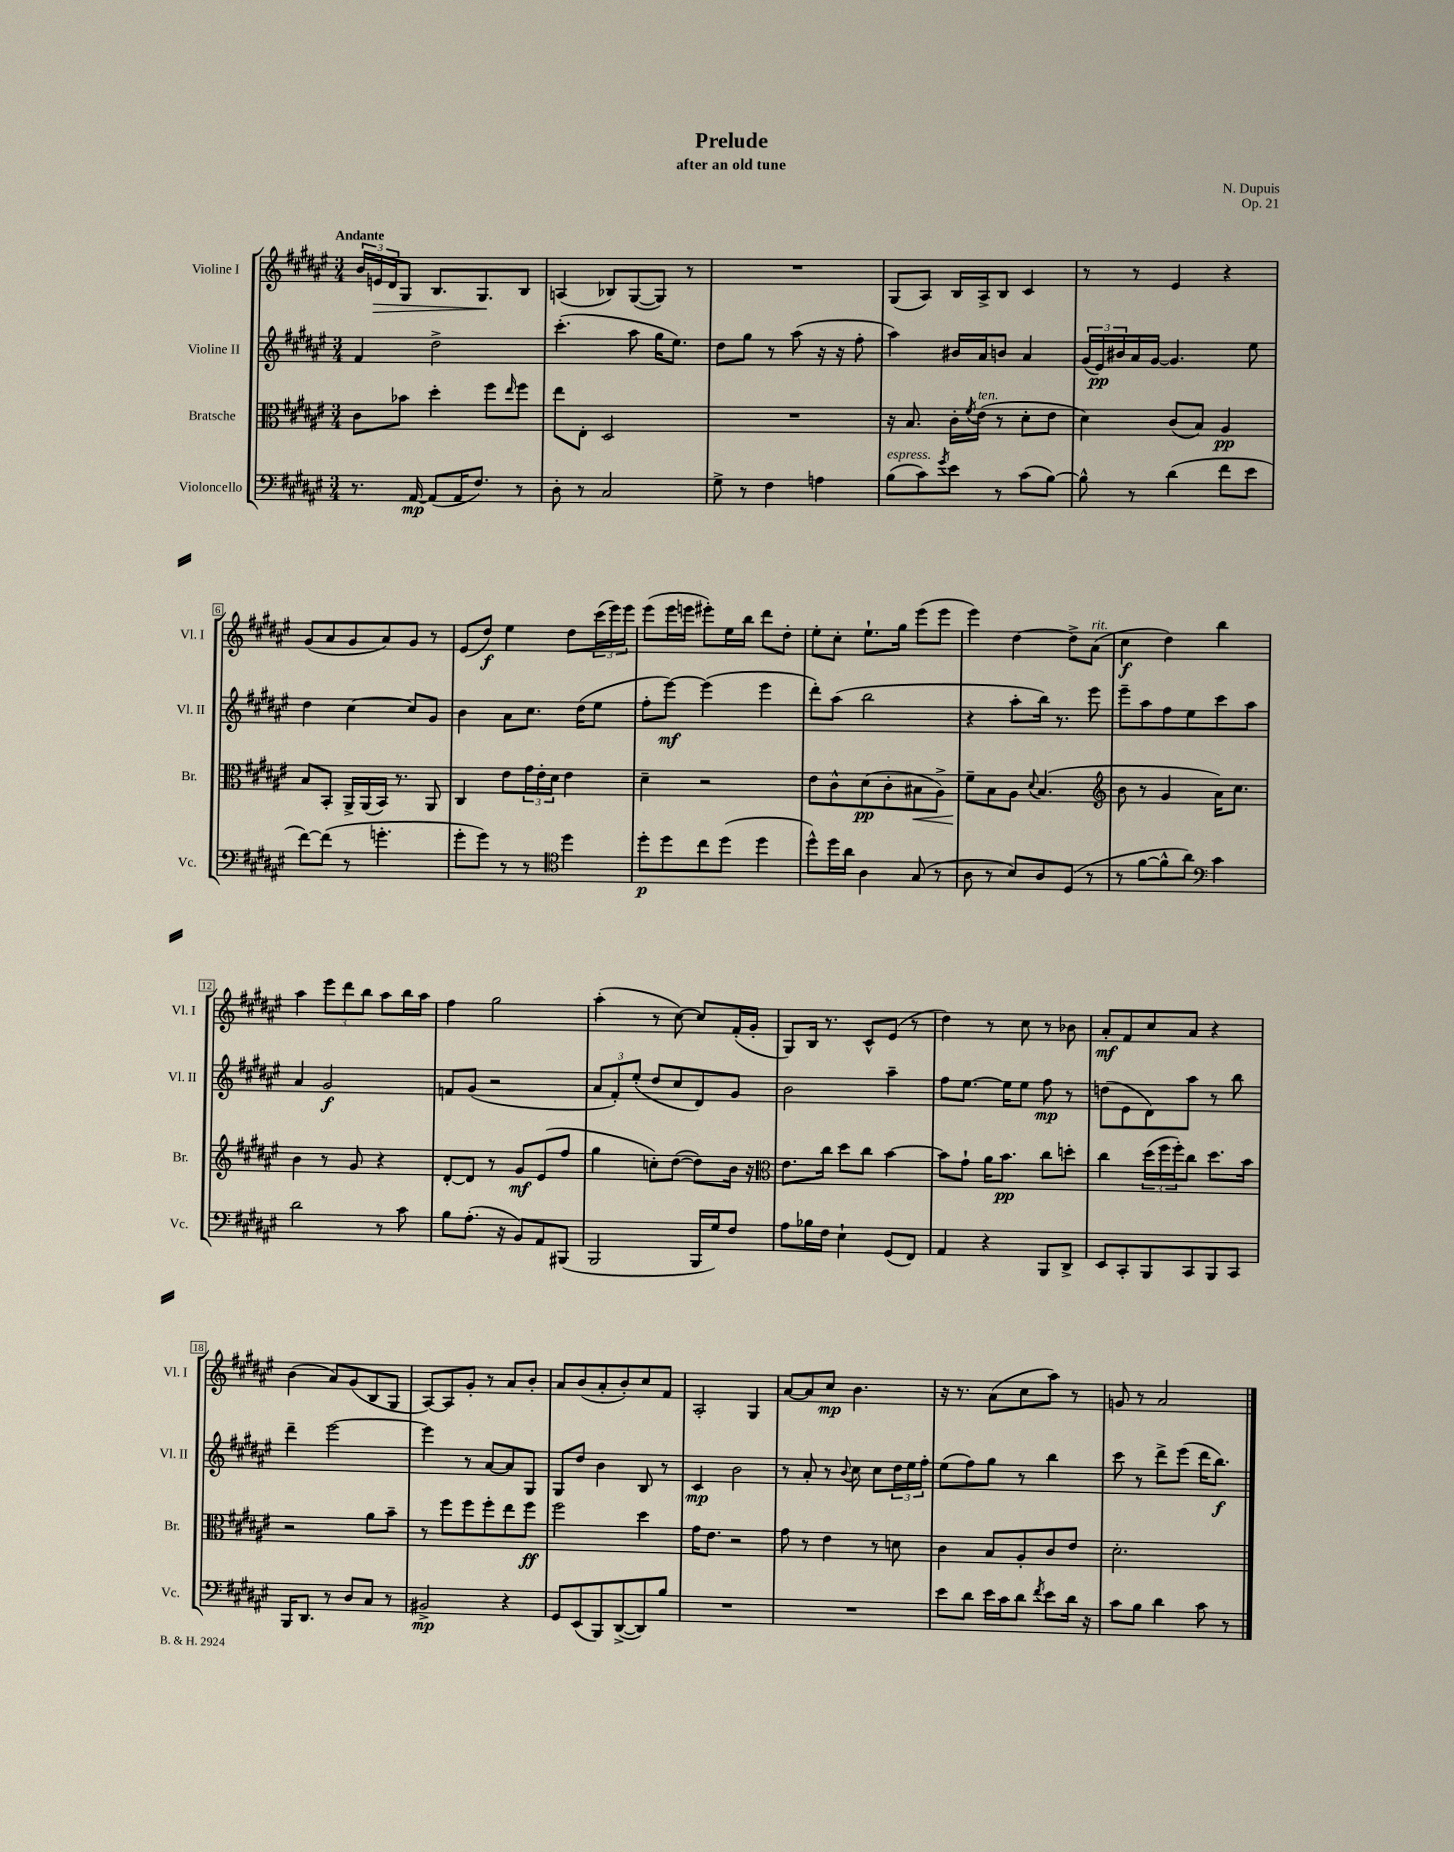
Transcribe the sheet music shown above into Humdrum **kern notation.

**kern	**dynam	**kern	**dynam	**kern	**dynam	**kern	**dynam
*part4	*part4	*part3	*part3	*part2	*part2	*part1	*part1
*staff4	*staff4	*staff3	*staff3	*staff2	*staff2	*staff1	*staff1
*I"Violoncello	*	*I"Bratsche	*	*I"Violine II	*	*I"Violine I	*
*I'Vc.	*	*I'Br.	*	*I'Vl. II	*	*I'Vl. I	*
*clefF4	*	*clefC3	*	*clefG2	*	*clefG2	*
*k[f#c#g#d#a#e#]	*	*k[f#c#g#d#a#e#]	*	*k[f#c#g#d#a#e#]	*	*k[f#c#g#d#a#e#]	*
*M3/4	*	*M3/4	*	*M3/4	*	*M3/4	*
=1	=1	=1	=1	=1	=1	=1	=1
!	!	!	!	!	!	!LO:TX:a:B:t=Andante	!
8.r	.	8c#\L	.	4f#/	.	24b/LL	.
!	!	!	!	!	!	!	!LO:HP:b
.	.	.	.	.	.	24en/	>
.	.	.	.	.	.	24d#/J	.
.	.	8b-X\J	.	.	.	8G#/J	.
[16AA#/	mp	.	.	.	.	.	.
(8AA#/L]	.	4dd#'\	.	2dd#^\	.	8.B/L	.
16AA#/K	.	.	.	.	.	.	.
8.F#/J)	.	.	.	.	.	8.G#/	.
.	.	8ff#\L	.	.	.	.	.
.	.	16qqee#/	.	.	.	.	.
8r	.	8ff#\J	.	.	.	8B/J	]
=2	=2	=2	=2	=2	=2	=2	=2
8D#'\	.	8ee#\L	.	(4.ccc#'\	.	(4An/	.
8r	.	8E#'\J	.	.	.	.	.
2C#/	.	2D#/	.	.	.	8B-X/L)	.
.	.	.	.	8aa#\	.	([8G#/	.
.	.	.	.	16gg#\KL	.	8G#/J])	.
.	.	.	.	8.ee#\J)	.	.	.
.	.	.	.	.	.	8r	.
=3	=3	=3	=3	=3	=3	=3	=3
8G#^\	.	2.r	.	8dd#\L	.	2.r	.
8r	.	.	.	8gg#\J	.	.	.
4F#\	.	.	.	8r	.	.	.
.	.	.	.	(8aa#\	.	.	.
4An\	.	.	.	16r	.	.	.
.	.	.	.	16r	.	.	.
.	.	.	.	8ff#'\	.	.	.
=4	=4	=4	=4	=4	=4	=4	=4
!LO:TX:a:i:t=espress.	!	!	!	!	!	!	!
(8B\L	.	16r	.	4aa#\)	.	(8G#/L	.
.	.	8.B/	.	.	.	.	.
8c#\)	.	.	.	.	.	8A#/J)	.
8qg#/	.	.	.	.	.	.	.
8e#\J	.	16c#'\LL	.	16b#X/LL	.	16B/LL	.
.	.	8qf#/	.	.	.	.	.
!	!	!LO:TX:a:i:t=ten.	!	!	!	!	!
.	.	(16e#\JJ	.	16a#/J	.	16A#^/J	.
8r	.	8r	.	8bn/J	.	8B/J	.
(8c#\L	.	8d#'\L	.	4a#/	.	4c#/	.
[8B\J)	.	8e#\J	.	.	.	.	.
=5	=5	=5	=5	=5	=5	=5	=5
8B^^\]	.	4d#\)	.	(24g#/LL	.	8r	.
.	.	.	.	24e#/)	pp	.	.
.	.	.	.	24b#X/	.	.	.
8r	.	.	.	16a#/	.	8r	.
.	.	.	.	[16g#/JJ	.	.	.
(4d#\	.	(8c#/L	.	4.g#/]	.	4e#/	.
.	.	8B/J)	.	.	.	.	.
8f#\L	.	4A#/	pp	.	.	4r	.
8e#\J	.	.	.	8ee#\	.	.	.
!!LO:LB:g=z
=6	=6	=6	=6	=6	=6	=6	=6
[8f#\L)	.	8B/L	.	4dd#\	.	(8g#/L	.
(8f#\J]	.	8BB'/J	.	.	.	8a#/	.
8r	.	16AA#^/LL	.	[4cc#\	.	8g#/	.
.	.	(16AA#/	.	.	.	.	.
4.gn'\	.	16BB/JJ)	.	.	.	8a#/)	.
.	.	8.r	.	.	.	.	.
.	.	.	.	8cc#/L]	.	8g#/J	.
.	.	8AA#/	.	8g#/J	.	8r	.
=7	=7	=7	=7	=7	=7	=7	=7
8g#'\L	.	4C#/	.	4b\	.	(8e#/L	.
8g#\J)	.	.	.	.	.	8dd#/J)	f
8r	.	8e#\L	.	8a#\L	.	4ee#\	.
8r	.	24g#\L	.	8.cc#\J	.	.	.
.	.	24e#'\	.	.	.	.	.
.	.	24d#\JJ	.	.	.	.	.
*clefC4	*	*	*	*	*	*	*
4dd#\	.	4e#\	.	.	.	8dd#\L	.
.	.	.	.	(16dd#\KL	.	.	.
.	.	.	.	8ee#\J	.	(24ccc#\L	.
.	.	.	.	.	.	24eee#\)	.
.	.	.	.	.	.	24eee#\JJ	.
=8	=8	=8	=8	=8	=8	=8	=8
8dd#'\L	p	4d#~\	.	8ff#'\L	.	(8eee#\L	.
8dd#\	.	.	.	[8eee#\J)	mf	16eee#\L	.
.	.	.	.	.	.	16eeen\JJ	.
8cc#\	.	2r	.	(4eee#\]	.	8eee#X'\L)	.
(8dd#\J	.	.	.	.	.	16ee#\L	.
.	.	.	.	.	.	16bb\JJ	.
4dd#\	.	.	.	4eee#\	.	8ddd#\L	.
.	.	.	.	.	.	8dd#'\J	.
=9	=9	=9	=9	=9	=9	=9	=9
8dd#^^\L)	.	8e#\L	.	8ddd#'\L)	.	8ee#'\L	.
16dd#\L	.	8c#^^\	.	(8aa#\J	.	8cc#'\J	.
16a#\JJ	.	.	.	.	.	.	.
4A#\	.	(8d#\	pp	2bb\	.	8.ee#`\L	.
.	.	8c#'\	.	.	.	.	.
.	.	.	.	.	.	16gg#\Jk	.
!	!	!	!LO:HP:b	!	!	!	!
(8G#/	.	8B#X\	<	.	.	(8eee#\L	.
8r	.	8A#^\J)	.	.	.	8eee#\J	.
=10	=10	=10	=10	=10	=10	=10	=10
8A#\	.	8f#~\L	.	4r	.	4eee#\)	.
8r	.	8B\	[	.	.	.	.
8B/L)	.	8A#\J	.	8aa#'\L	.	[4dd#\	.
.	.	8qqd#/	.	.	.	.	.
8A#/	.	(4.B/	.	16bb\Jk)	.	.	.
.	.	.	.	8.r	.	.	.
(8D#/J	.	.	.	.	.	8dd#^\L]	.
!	!	!	!	!	!	!LO:TX:a:i:t=rit.	!
8r	.	.	.	8eee#\	.	(8a#\J	.
=11	=11	=11	=11	=11	=11	=11	=11
*	*	*clefG2	*	*	*	*	*
8r	.	8b\	.	8eee#~\L	.	4cc#\	f
[8f#\L	.	8r	.	8aa#\	.	.	.
8f#^^\]	.	4g#/	.	8ff#\	.	4dd#\)	.
8a#\J)	.	.	.	8ee#\	.	.	.
*clefF4	*	*	*	*	*	*	*
4c#\	.	16a#\KL)	.	8ccc#\	.	4bb\	.
.	.	8.cc#\J	.	.	.	.	.
.	.	.	.	8aa#\J	.	.	.
!!LO:LB:g=z
=12	=12	=12	=12	=12	=12	=12	=12
2d#\	.	4b\	.	4a#/	.	4aa#\	.
.	.	8r	.	2g#/	f	12eee#\L	.
.	.	.	.	.	.	12ddd#\	.
.	.	8g#/	.	.	.	.	.
.	.	.	.	.	.	12bb\J	.
8r	.	4r	.	.	.	8aa#\L	.
8c#\	.	.	.	.	.	16bb\L	.
.	.	.	.	.	.	16aa#\JJ	.
=13	=13	=13	=13	=13	=13	=13	=13
8B\L	.	[8d#'/L	.	8fn/L	.	4ff#\	.
(8.A#'\J	.	8d#/J]	.	(8g#/J	.	.	.
.	.	8r	.	2r	.	2gg#\	.
16r	.	.	.	.	.	.	.
8BB/L)	.	8g#/L	mf	.	.	.	.
8AA#/	.	(8e#/	.	.	.	.	.
(8BBB#X/J	.	8ff#/J	.	.	.	.	.
=14	=14	=14	=14	=14	=14	=14	=14
2BBB/	.	4gg#\	.	12a#/L	.	(4aa#'\	.
.	.	.	.	12f#'/)	.	.	.
.	.	.	.	(12ee#'/J	.	.	.
.	.	8ccn'\L)	.	8dd#/L	.	8r	.
.	.	([8dd#\J	.	8cc#/	.	[8cc#\)	.
16BBB/LL	.	8dd#\L])	.	8d#/)	.	8cc#/L]	.
16G#/J)	.	.	.	.	.	.	.
8F#/J	.	16b\Jk	.	8g#/J	.	(16f#'/L	.
.	.	16r	.	.	.	16g#'/JJ	.
=15	=15	=15	=15	=15	=15	=15	=15
*	*	*clefC3	*	*	*	*	*
8A#\L	.	8.e#\L	.	2b\	.	8G#/L)	.
16B-X\L	.	.	.	.	.	16B/Jk	.
16F#\JJ	.	16cc#\Jk	.	.	.	8.r	.
4E#`\	.	8dd#\L	.	.	.	.	.
.	.	8cc#\J	.	.	.	8c#^^/L	.
(8GG#/L	.	[4b\	.	4aa#~\	.	(8e#/J	.
8FF#/J)	.	.	.	.	.	8r	.
=16	=16	=16	=16	=16	=16	=16	=16
4AA#/	.	8b\L]	.	8ff#\L	.	4dd#\)	.
.	.	8g#`\J	.	[8.ee#\J	.	.	.
4r	.	16a#\KL	.	.	.	8r	.
.	.	8.b\J	pp	16ee#\KL]	.	.	.
.	.	.	.	8ee#\J	.	8cc#\	.
8BBB/L	.	8cc#\L	.	8ff#\	mp	8r	.
8DD#^/J	.	8ddn'\J	.	8r	.	8b-X\	.
=17	=17	=17	=17	=17	=17	=17	=17
8EE#/L	.	4cc#\	.	(8ddn\L	.	8a#'/L	mf
8CC#'/	.	.	.	8e#\	.	8f#/	.
8BBB/	.	(24dd#\LL	.	8d#\)	.	8cc#/	.
.	.	24ff#\	.	.	.	.	.
.	.	24ff#'\J)	.	.	.	.	.
8CC#/	.	8cc#\J	.	8aa#\J	.	8a#/J	.
8BBB/	.	8.dd#\L	.	8r	.	4r	.
8CC#/J	.	.	.	8bb\	.	.	.
.	.	16b\Jk	.	.	.	.	.
!!LO:LB:g=z
=18	=18	=18	=18	=18	=18	=18	=18
16BBB/KL	.	2r	.	4ddd#~\	.	(4b\	.
8.DD#/J	.	.	.	.	.	.	.
8r	.	.	.	[2eee#\	.	8a#/L)	.
8D#/L	.	.	.	.	.	(8g#/	.
8C#/J	.	8a#\L	.	.	.	8B/	.
8r	.	8b~\J	.	.	.	8G#/J	.
=19	=19	=19	=19	=19	=19	=19	=19
2BB#X^/	mp	8r	.	4eee#\]	.	[8A#/L)	.
.	.	8ff#\L	.	.	.	8A#/]	.
.	.	8ff#\	.	8r	.	8g#'/J	.
.	.	8ff#'\	.	[8a#/L	.	8r	.
4r	.	8ee#\	.	8a#/]	.	8a#/L	.
.	.	8ff#\J	ff	8G#/J	.	8b'/J	.
=20	=20	=20	=20	=20	=20	=20	=20
8GG#/L	.	2ff#\	.	8G#/L	.	8a#/L	.
(8EE#/	.	.	.	8dd#/J	.	(8b/	.
8BBB/)	.	.	.	4b\	.	8a#'/	.
([8DD#^/	.	.	.	.	.	8b'/)	.
8DD#/])	.	4dd#\	.	8B/	.	8cc#/	.
8B/J	.	.	.	8r	.	8f#/J	.
=21	=21	=21	=21	=21	=21	=21	=21
2.r	.	16g#\KL	.	4c#/	mp	2A#'/	.
.	.	8.e#\J	.	.	.	.	.
.	.	2r	.	2b\	.	.	.
.	.	.	.	.	.	4G#/	.
=22	=22	=22	=22	=22	=22	=22	=22
2.r	.	8g#\	.	8r	.	[8a#/L	.
.	.	8r	.	8a#'/	.	8a#/]	.
.	.	4e#\	.	8r	.	8cc#/J	mp
.	.	.	.	8qqb/	.	.	.
.	.	.	.	8cc#\	.	4.b\	.
.	.	8r	.	8cc#\L	.	.	.
.	.	8dn\	.	24dd#\L	.	.	.
.	.	.	.	24ee#\	.	.	.
.	.	.	.	24ff#'\JJ	.	.	.
=23	=23	=23	=23	=23	=23	=23	=23
8e#\L	.	4c#\	.	(8ee#\L	.	16r	.
.	.	.	.	.	.	8.r	.
8d#\J	.	.	.	8ff#\)	.	.	.
16e#\LL	.	8B/L	.	8gg#\J	.	(8a#\L	.
16c#\J	.	.	.	.	.	.	.
8d#\J	.	8A#'/	.	8r	.	8cc#\	.
8qf#/	.	.	.	.	.	.	.
8e#\L	.	8c#/	.	4bb\	.	8aa#\J)	.
16d#\Jk	.	8e#/J	.	.	.	8r	.
16r	.	.	.	.	.	.	.
=24	=24	=24	=24	=24	=24	=24	=24
8c#\L	.	2.d#'\	.	8ccc#\	.	8gn/	.
8B\J	.	.	.	8r	.	8r	.
4d#\	.	.	.	8ddd#^\L	.	2a#/	.
.	.	.	.	(8eee#\J	.	.	.
8c#\	.	.	.	16ddd#\KL	.	.	.
.	.	.	.	8.bb\J)	f	.	.
8r	.	.	.	.	.	.	.
==	==	==	==	==	==	==	==
*-	*-	*-	*-	*-	*-	*-	*-
